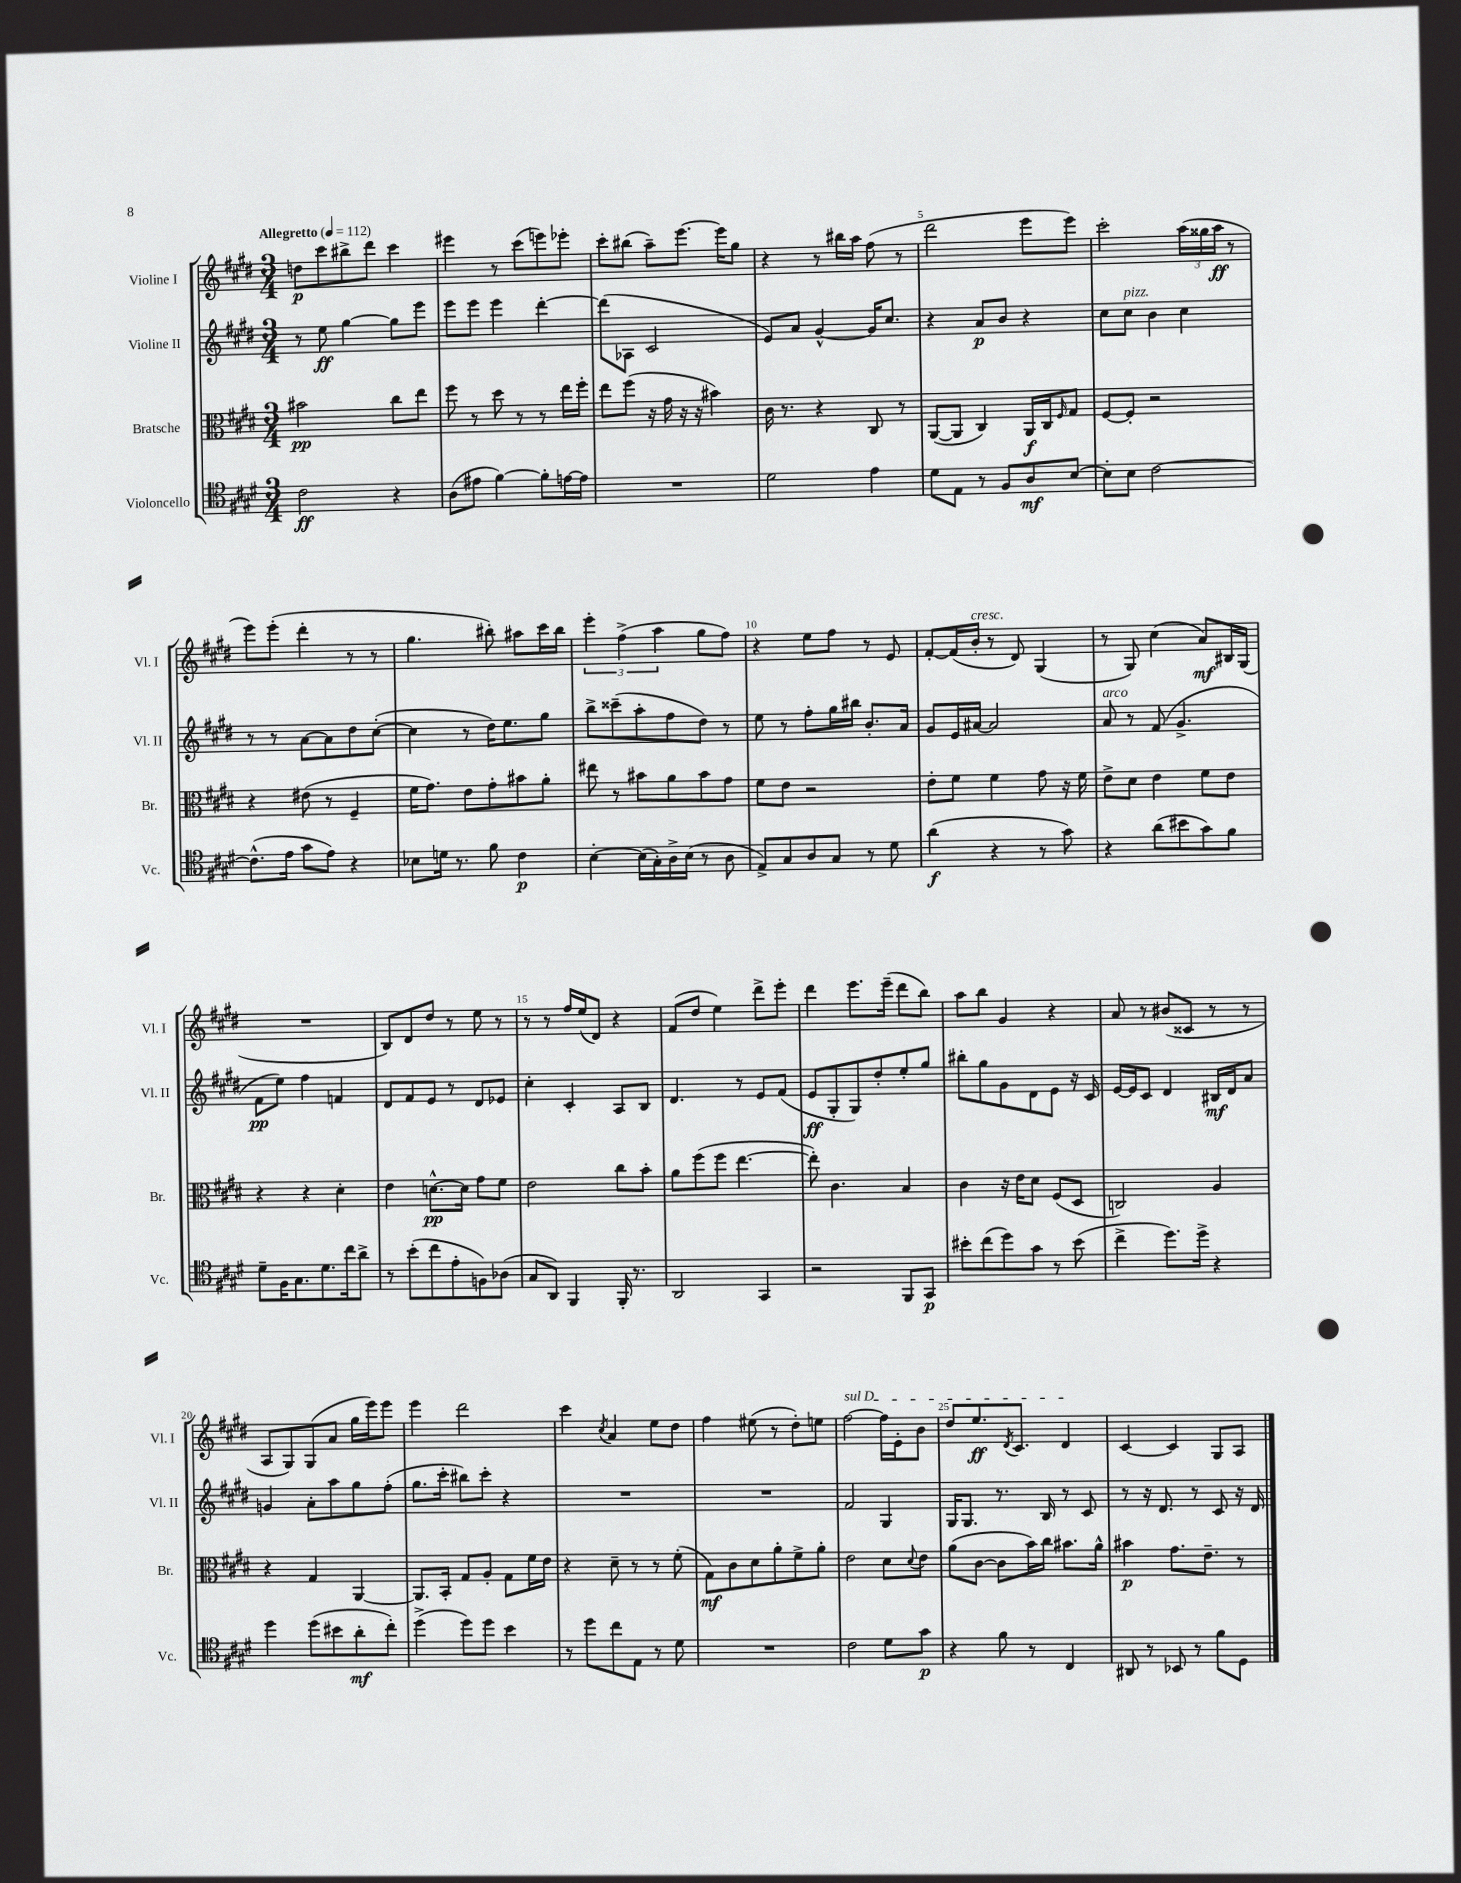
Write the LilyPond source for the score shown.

<<
\new StaffGroup <<
\new Staff = "s0" \with { instrumentName = "Violine I" shortInstrumentName = "Vl. I" } {
    \clef treble \key e \major \numericTimeSignature \time 3/4 \tempo "Allegretto" 4 = 112
    d''8\p cis'''8 bis''8-> dis'''8 cis'''4 |
    eis'''4 r8 cis'''8( e'''8) ees'''8-. |
    cis'''8-. bis''8( a''8--) e'''8.~ e'''16 gis''8 |
    r4 r8 bis''16 a''16 fis''8( r8 |
    dis'''2 e'''8 e'''8) |
    cis'''2-. \tuplet 3/2 { a''16( gisis''16 a''16\ff } r8 |
    e'''8) e'''8-.( dis'''4-. r8 r8 |
    gis''4. bis''8-.) ais''8 cis'''16 bis''16 |
    \tuplet 3/2 { e'''4-. fis''4->( a''4 } gis''8 fis''8) |
    r4 e''8 fis''8 r8 e'8 |
    fis'8~-. fis'16( b'16-.^\markup { \italic "cresc." } r8 dis'8) gis4( |
    r8 gis8) cis''4( a'8\mf) bis16 gis16( |
    R2. |
    b8) dis'8 dis''8 r8 e''8 r8 |
    r8 r8 fis''16 e''16( dis'8) r4 |
    fis'8( dis''8 e''4) dis'''8-> e'''8-. |
    dis'''4 e'''8. e'''16--( dis'''8 b''8) |
    a''8 b''8 gis'4 r4 |
    a'8 r8 bis'8( cisis'8 r8 r8 |
    a8 gis8) gis8( a'8 gis''16 e'''16) e'''8 |
    e'''4 dis'''2 |
    cis'''4 \acciaccatura { cis''8 } a'4 e''8 dis''8 |
    fis''4 eis''8( r8 dis''8-.) e''8 |
    \once \override TextSpanner.bound-details.left.text = \markup { \italic "sul D" } fis''2~\startTextSpan fis''16 e'16-. b'8 |
    dis''8 e''8.\ff \acciaccatura { dis'8 } cis'8. dis'4\stopTextSpan |
    cis'4~ cis'4 gis8 a8 \bar "|." |
}
\new Staff = "s1" \with { instrumentName = "Violine II" shortInstrumentName = "Vl. II" } {
    \clef treble \key e \major \numericTimeSignature \time 3/4
    r8 e''8\ff gis''4~ gis''8 e'''8 |
    e'''8 e'''8 e'''4 dis'''4~-. |
    dis'''8( aes8 cis'2 |
    e'8) a'8 gis'4~-^ gis'16 cis''8. |
    r4 a'8\p b'8 r4 |
    cis''8 cis''8^\markup { \italic "pizz." } b'4 cis''4 |
    r8 r8 a'8~ a'8 dis''8 cis''8~-.( |
    cis''4 r8 dis''16) e''8. gis''8 |
    b''8-> cisis'''8--( a''8-. fis''8 dis''8) r8 |
    e''8 r8 fis''8-. gis''16 bis''16 b'8.-. a'16 |
    gis'8 e'16 ais'16~ ais'2 |
    a'8^\markup { \italic "arco" } r8 fis'8( gis'4.-> |
    fis'8\pp e''8) fis''4 f'4 |
    dis'8 fis'8 e'8 r8 dis'8 ees'8 |
    cis''4-. cis'4-. a8 b8 |
    dis'4. r8 e'8 fis'8( |
    e'8\ff gis8-. gis8) dis''8-. e''8-. gis''8 |
    bis''8-. gis''8 gis'8 dis'8 e'8 r16 cis'16 |
    e'16~ e'16 cis'8 dis'4 bis16\mf dis'16 a'8 |
    g'4 a'8-. a''8 gis''8 fis''8-.( |
    gis''8. cis'''16-. bis''8) cis'''8-. r4 |
    R2. |
    R2. |
    fis'2 gis4 |
    gis16 gis8. r8. b16 r8 cis'8 |
    r8 r16 dis'8. r8 cis'8 r16 dis'16 \bar "|." |
}
\new Staff = "s2" \with { instrumentName = "Bratsche" shortInstrumentName = "Br." } {
    \clef alto \key e \major \numericTimeSignature \time 3/4
    bis'2\pp cis''8 e''8 |
    fis''8 r8 dis''8 r8 r8 e''16 fis''16-. |
    e''8 fis''8( r16 gis'16 r16 r16 bis'4) |
    cis'16 r8. r4 cis8 r8 |
    a,8~( a,8 cis4) a,16\f cis16 \grace { fis16 } gis8 |
    fis8~ fis8-. r2 |
    r4 eis'8( r8 fis4-- |
    fis'16 gis'8.) e'8 gis'8-. bis'8 a'8-. |
    eis''8 r8 bis'8 a'8 bis'8 gis'8 |
    fis'8 e'8 r2 |
    e'8-. fis'8 fis'4 gis'8 r16 fis'16 |
    e'8-> dis'8 e'4 fis'8 e'8 |
    r4 r4 dis'4-. |
    e'4 d'8.~-^\pp d'16 gis'8 fis'8 |
    e'2 cis''8 b'8-. |
    a'8 fis''8( fis''8 e''4.~ |
    e''8-.) cis'4. b4 |
    cis'4 r16 e'16 dis'8 fis8( dis8 |
    c2) a4 |
    r4 gis4 a,4~ |
    a,8. b,16-. gis8 a8-. gis8 fis'16 e'16 |
    r4 dis'8-- r8 r8 fis'8-.( |
    gis8\mf) cis'8 dis'8 a'8-. fis'8-> a'8-. |
    e'2 dis'8 \appoggiatura { dis'8 } e'8 |
    a'8( cis'8~ cis'8 b'16) cis''16 bis'8. a'16-^ |
    bis'4\p gis'8. e'8.-- r8 \bar "|." |
}
\new Staff = "s3" \with { instrumentName = "Violoncello" shortInstrumentName = "Vc." } {
    \clef tenor \key e \major \numericTimeSignature \time 3/4
    cis'2\ff r4 |
    a8( eis'8 fis'4~) fis'8-. e'16~ e'16 |
    R2. |
    dis'2 e'4 |
    dis'8 e8 r8 fis8 a8\mf b8~ |
    b8-. b8 cis'2~ |
    cis'8.-^( e'16 gis'8 e'8) r4 |
    bes8 d'16 r8. fis'8 cis'4\p |
    b4~-. b16( gis16-.) a16-> b16( r8 a8 |
    e8->) gis8 a8 gis8 r8 dis'8 |
    a'4\f( r4 r8 gis'8) |
    r4 a'8( bis'8 gis'8) fis'8 |
    dis'8-- fis16 gis8. dis'8. cis''16 a'8-> |
    r8 b'8-.( cis''8 e'8-. f8) aes8( |
    gis8 a,8) fis,4 fis,16-. r8. |
    a,2 gis,4 |
    r2 fis,8 gis,8\p |
    bis'8-. cis''8( dis''8) gis'8 r8 bis'8( |
    cis''4-> dis''8.) dis''16-> r4 |
    dis''4 dis''8( bis'8 a'8-.\mf cis''8-.) |
    dis''4->( dis''8) dis''8 b'4 |
    r8 dis''8 cis''8 e8 r8 dis'8 |
    R2. |
    cis'2 dis'8 gis'8\p |
    r4 fis'8 r8 cis4 |
    ais,8 r8 bes,8 r8 fis'8 dis8 \bar "|." |
}
>>
>>
\layout { \context { \Score \override BarNumber.break-visibility = ##(#f #t #t) barNumberVisibility = #(every-nth-bar-number-visible 5) } }
